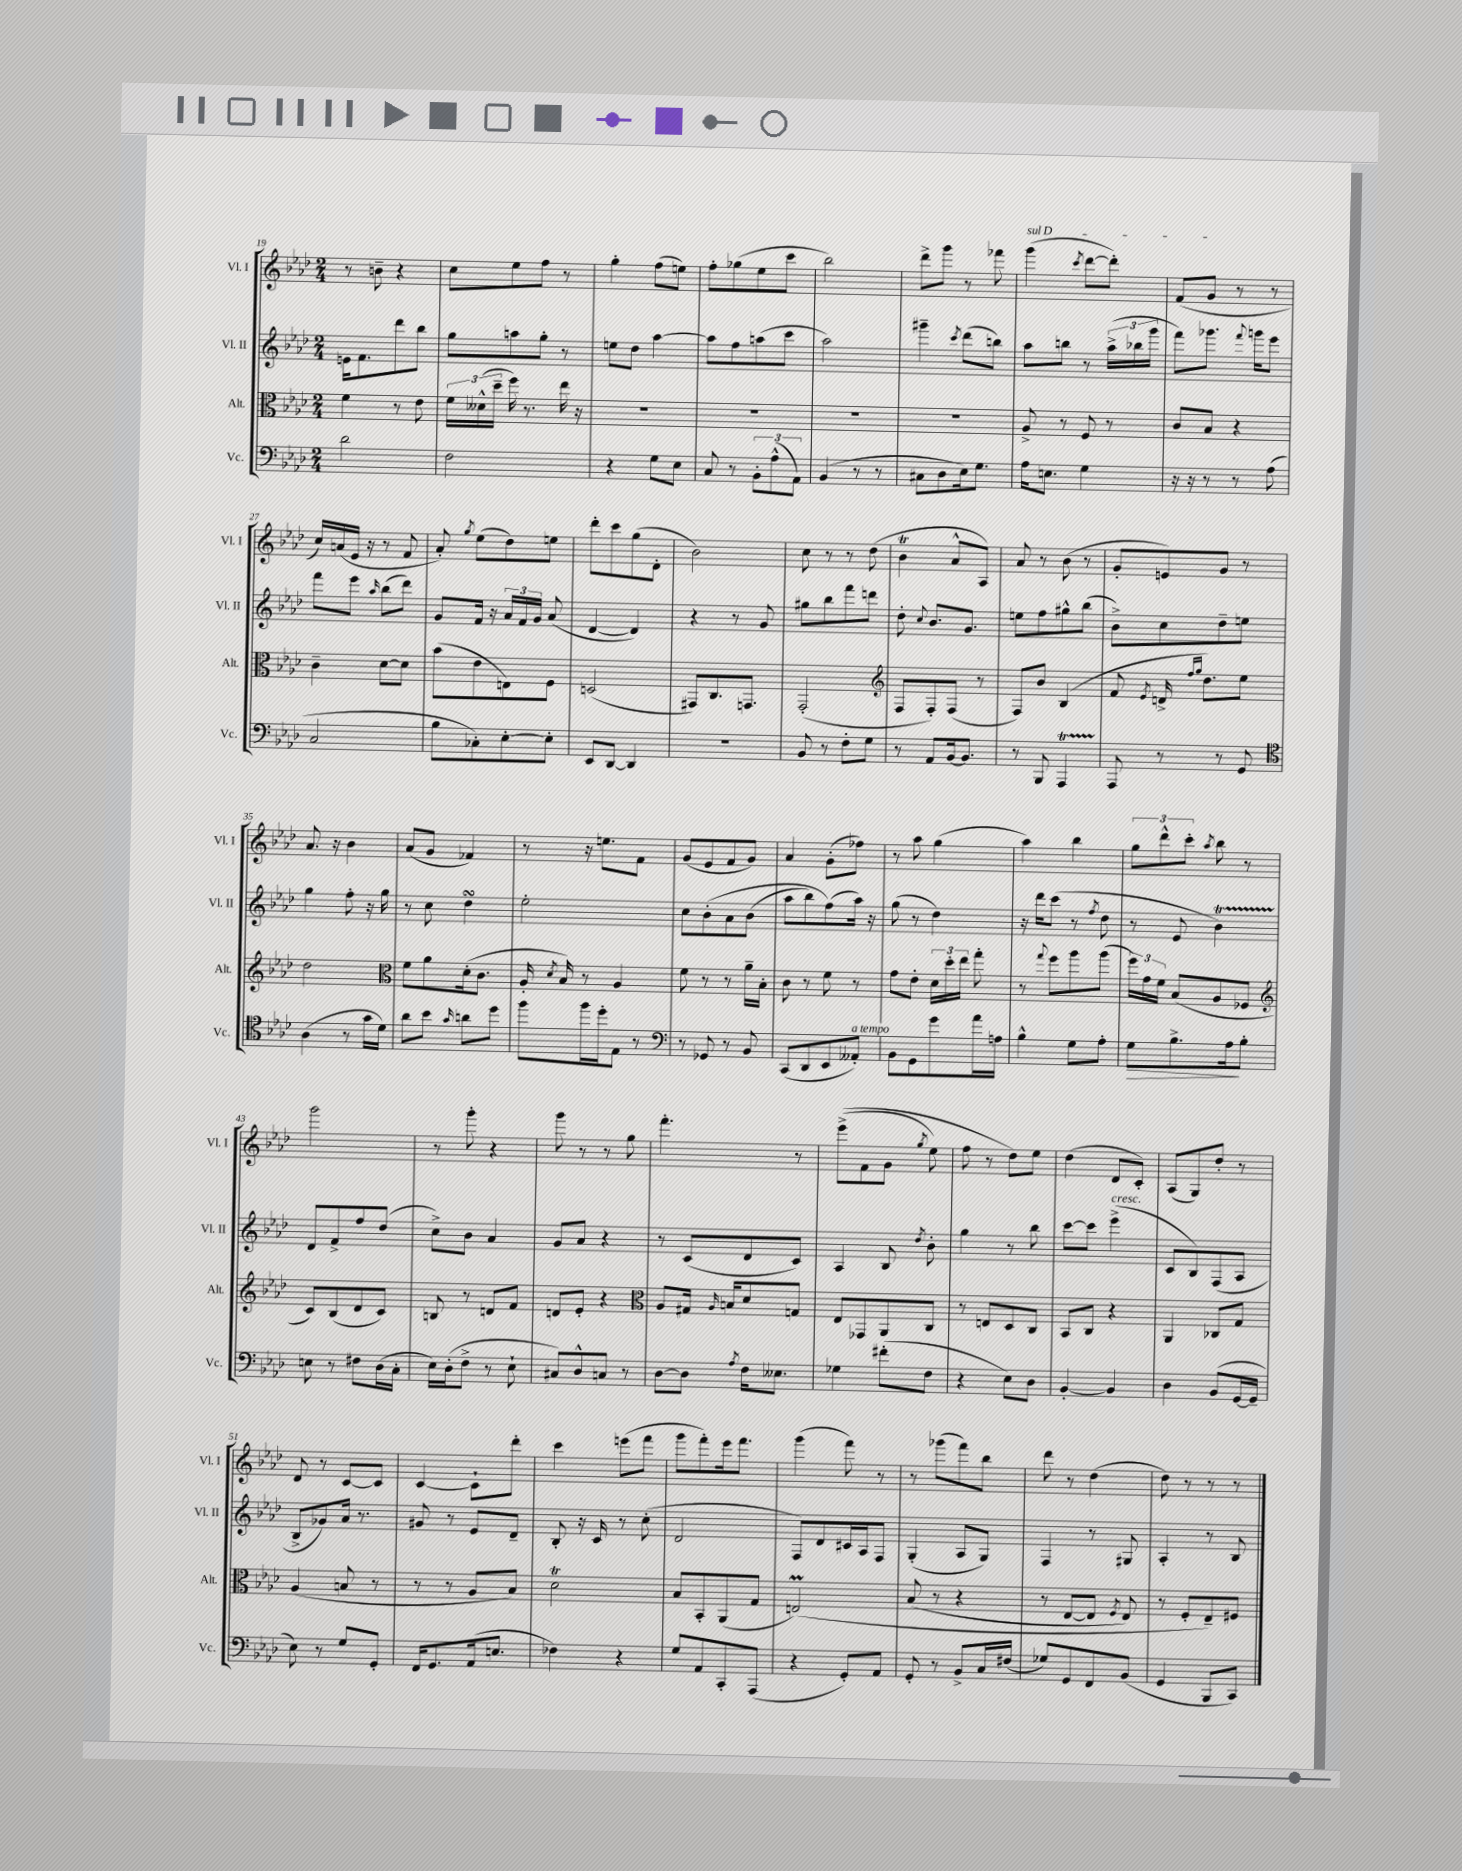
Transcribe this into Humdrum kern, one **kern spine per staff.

**kern	**kern	**kern	**kern
*staff4	*staff3	*staff2	*staff1
*clefF4	*clefC3	*clefG2	*clefG2
*k[b-e-a-d-]	*k[b-e-a-d-]	*k[b-e-a-d-]	*k[b-e-a-d-]
*M2/4	*M2/4	*M2/4	*M2/4
2d-	4f	16e	8r
.	.	8.f	.
.	.	.	8b~
.	8r	8ddd-	4r
.	8e-	8bb-	.
=	=	=	=
2F	24f	8gg	8cc
.	(24d--^^	.	.
.	24dd-~	.	.
.	16ff)	8aa	8ee-
.	8.r	.	.
.	.	8gg'	8ff
.	16ee-	8r	8r
.	16r	.	.
=	=	=	=
4r	2r	8ee	4gg'
.	.	8dd-	.
8G	.	[4aa-	(8ff
8E-	.	.	8ee)
=	=	=	=
8C	2r	8aa-]	8ff'
8r	.	8ff	(8gg-
12BB-'	.	(8aa	8ee-
(12A-^^	.	.	.
.	.	8ccc	8ccc
12AA-)	.	.	.
=	=	=	=
(4BB-	2r	2aa-)	2bb-)
8r	.	.	.
8r	.	.	.
=	=	=	=
8C#	2r	4ggg#~	8ddd-^
8D-	.	.	8ggg
.	.	8qccc	.
16E-)	.	(8ddd-	8r
8.G	.	.	.
.	.	8bb)	8fff-
=	=	=	=
16A-	8A-^	8aa-	(4ggg
8.E	.	.	.
.	8r	8bb	.
.	.	.	8qccc
4G	8F	8r	[8ddd-
.	8r	(24aa-^	8ddd-'])
.	.	24bb-	.
.	.	24ggg	.
=	=	=	=
16r	8c	8fff)	(8f
16r	.	.	.
8r	8B-	8.ggg-	8g
8r	4r	.	8r
.	.	8qqfff	.
.	.	16ggg	.
(8A-	.	8eee-	8r
=	=	=	=
2C	4c~	8fff	16cc)
.	.	.	(16a
.	.	8eee-	16e-
.	.	.	16r
.	.	16qqaa-	.
.	[8d-	(8bb-	8r
.	8d-]	8ddd-)	8f
=	=	=	=
8B-	(8b-	8g	8a-')
.	.	.	8qgg
8C-')	8e-	16f	(8ee-
.	.	16r	.
[8E-'	8E)	24a-	8dd-)
.	.	24f	.
.	.	24g	.
8E-']	8F	(8a-	8ee
=	=	=	=
8EE-	(2D	[4d-	8ddd-'
[8DD-	.	.	8ccc
4DD-]	.	4d-])	(8gg
.	.	.	8d-'
=	=	=	=
2r	8GG#)	4r	2b-)
.	8.C	.	.
.	.	8r	.
.	8.GG	.	.
.	.	8g	.
=	=	=	=
8BB-	(2GG'	8gg#	8cc
8r	.	8bb-	8r
8F'	.	8fff	8r
8G	.	8ddd	(8dd-
=	=	=	=
*	*clefG2	*	*
8r	8F	8dd-'	4b-
.	.	8qqcc	.
8AA-	8F')	8.b-	.
[16BB-	(8F	.	8a-^^
8.BB-]	.	8.g	.
.	8r	.	8A-)
=	=	=	=
8r	8F)	8ee	8a-
8BBB-	8b-	8ff	8r
4AAA-	(4B-	8gg#^^	(8b-
.	.	(8bb-	8r
=	=	=	=
8AAA-	8f	8b-^)	8g'
.	8qe-	.	.
8r	16d^	8cc	8e)
.	16qqff	.	.
.	16qqgg	.	.
.	8.dd-)	.	.
8r	.	8dd-~	8g
8GG	8ee-	8ee	8r
=	=	=	=
*clefC4	*	*	*
(4A-	2dd-	4gg	8.a-
.	.	.	16r
8r	.	8ff'	4b-
16g	.	16r	.
16d-)	.	16gg	.
=	=	=	=
*	*clefC3	*	*
8a-	8f	8r	(8a-
8b-	8a-	8cc	8g
16qqg	.	.	.
8a	(16d-'	4dd-	4f-)
.	8.c	.	.
8dd-	.	.	.
=	=	=	=
8ff	16A-'	2ee-'	8r
.	8qd-	.	.
.	16B-)	.	.
16ff	8r	.	16r
16dd-'	.	.	8.ee
8E-	4A-	.	.
8r	.	.	8f
=	=	=	=
*clefF4	*	*	*
8r	8f	8cc	(8g
8GG-	8r	&(8b-'	8e-
8r	8r	8a-	8f
8BB-	16a-~	(8b-	8g)
.	16B-'	.	.
=	=	=	=
(8CC	8c	8aa-	4a-
8DD-	8r	8bb-)	.
8EE-	8f	(8ff&)	(8g'
8AA--')	8r	16aa-)	8ff-)
.	.	16r	.
=	=	=	=
8BB-	8g	(8gg	8r
8GG	8e-'	8r	8aa-
8g	24d-	4dd-)	(4gg
.	24dd-'	.	.
.	24ee-	.	.
16a-	8gg'	.	.
16A	.	.	.
=	=	=	=
4B-^^	8r	16r	4aa-)
.	.	16ddd-	.
.	8qqgg	.	.
.	8ff	(8ccc	.
8G	8aa-	8r	4bb-
.	.	8qff	.
8A-'	(8aa-	8dd-	.
=	=	=	=
8G	24ff)	8r	12gg
.	24g	.	.
.	24f	.	12ddd-^^
8.B-^	(8B-	8e-	.
.	.	.	12ccc'
.	.	.	8qaa-
.	8A-	4b-)	8bb-
16A-	.	.	.
8B-'	8F-	.	8r
=	=	=	=
*	*clefG2	*	*
8E	8c)	8d-	2ggg
8r	(8B-	8f^	.
8F#	8d-	8ff	.
(16D-	8c)	(8dd-	.
16C'	.	.	.
=	=	=	=
16E-)	8B	8cc^)	8r
(16D-'	.	.	.
8F^	8r	8b-	8ggg'
8r	8d	4a-	4r
8E-`	8f	.	.
=	=	=	=
8C#)	8d	8g	8ggg
8D-^^	8e-'	8a-	8r
8C	4r	4r	8r
8r	.	.	8gg
=	=	=	=
*	*clefC3	*	*
[8D-	8A-	8r	4.fff'
8D-]	16G#	(8c	.
.	16qqA-	.	.
.	16B	.	.
8qA-	.	.	.
16F	8d-	8d-	.
8.E--	.	.	.
.	8G	8c)	8r
=	=	=	=
4G-	8E-	4A-	&((8eee-^
.	8GG-	.	8f
(8f#'	8AA-	8B-	8g
.	.	8qdd-	8qgg
8F	8C	8b-'	8ee-)
=	=	=	=
4r	8r	4gg	8ff
.	8E	.	8r
8E-)	8D-	8r	8dd-&)
8D-	8C	8bb-	8ee-
=	=	=	=
[4BB-'	8BB-	[8ccc	(4dd-
.	8C	8ccc]	.
4BB-]	4r	(4eee-^	8d-
.	.	.	8c')
=	=	=	=
4D-	4AA-	8c	(8A-
.	.	8B-)	8G)
(8BB-	8C-	(8F	8dd-'
[16GG	8G	8A-	8r
16GG~]	.	.	.
=	=	=	=
8E-)	(4A-	8B-^	8d-
8r	.	8g-)	8r
8G	8B	16a-	[8c
.	.	8.r	.
8GG'	8r	.	8c]
=	=	=	=
16FF	8r	8g#	[4c
8.GG	.	.	.
.	8r	8r	.
(16AA-	8A-	8e-	8c`]
8.E	.	.	.
.	8B-)	8d-~	8ddd-'
=	=	=	=
4F-)	2d-	8B-'	4ccc
.	.	16r	.
.	.	16c	.
4r	.	8r	(8eee
.	.	(8cc'	8fff
=	=	=	=
8G	8B-	2d-	8ggg
8AA-	8BB-'	.	8fff')
8CC'	(8AA-	.	16eee-
.	.	.	8.fff
(8AAA-	8G	.	.
=	=	=	=
4r	&(2E)	8F)	(4ggg
.	.	8d-	.
8GG')	.	16c#	8fff)
.	.	16A-	.
8AA-	.	8F	8r
=	=	=	=
8GG'	(8B-	(4G'	8r
8r	8r	.	(8ggg-
8BB-^	4r	8A-	8fff)
16C	.	8G)	8bb-
(16F#	.	.	.
=	=	=	=
8G-)	8r	4F	8ddd-
8GG	[8E-	.	8r
8FF	8E-]	8r	(4dd-
.	8qF	.	.
(8BB-	8E-)	8G#	.
=	=	=	=
4GG	8r	4A-'	8dd-)
.	8F'	.	8r
8BBB-	8E-~&)	8r	8r
8CC)	8F#	8B-	8r
==	==	==	==
*-	*-	*-	*-
